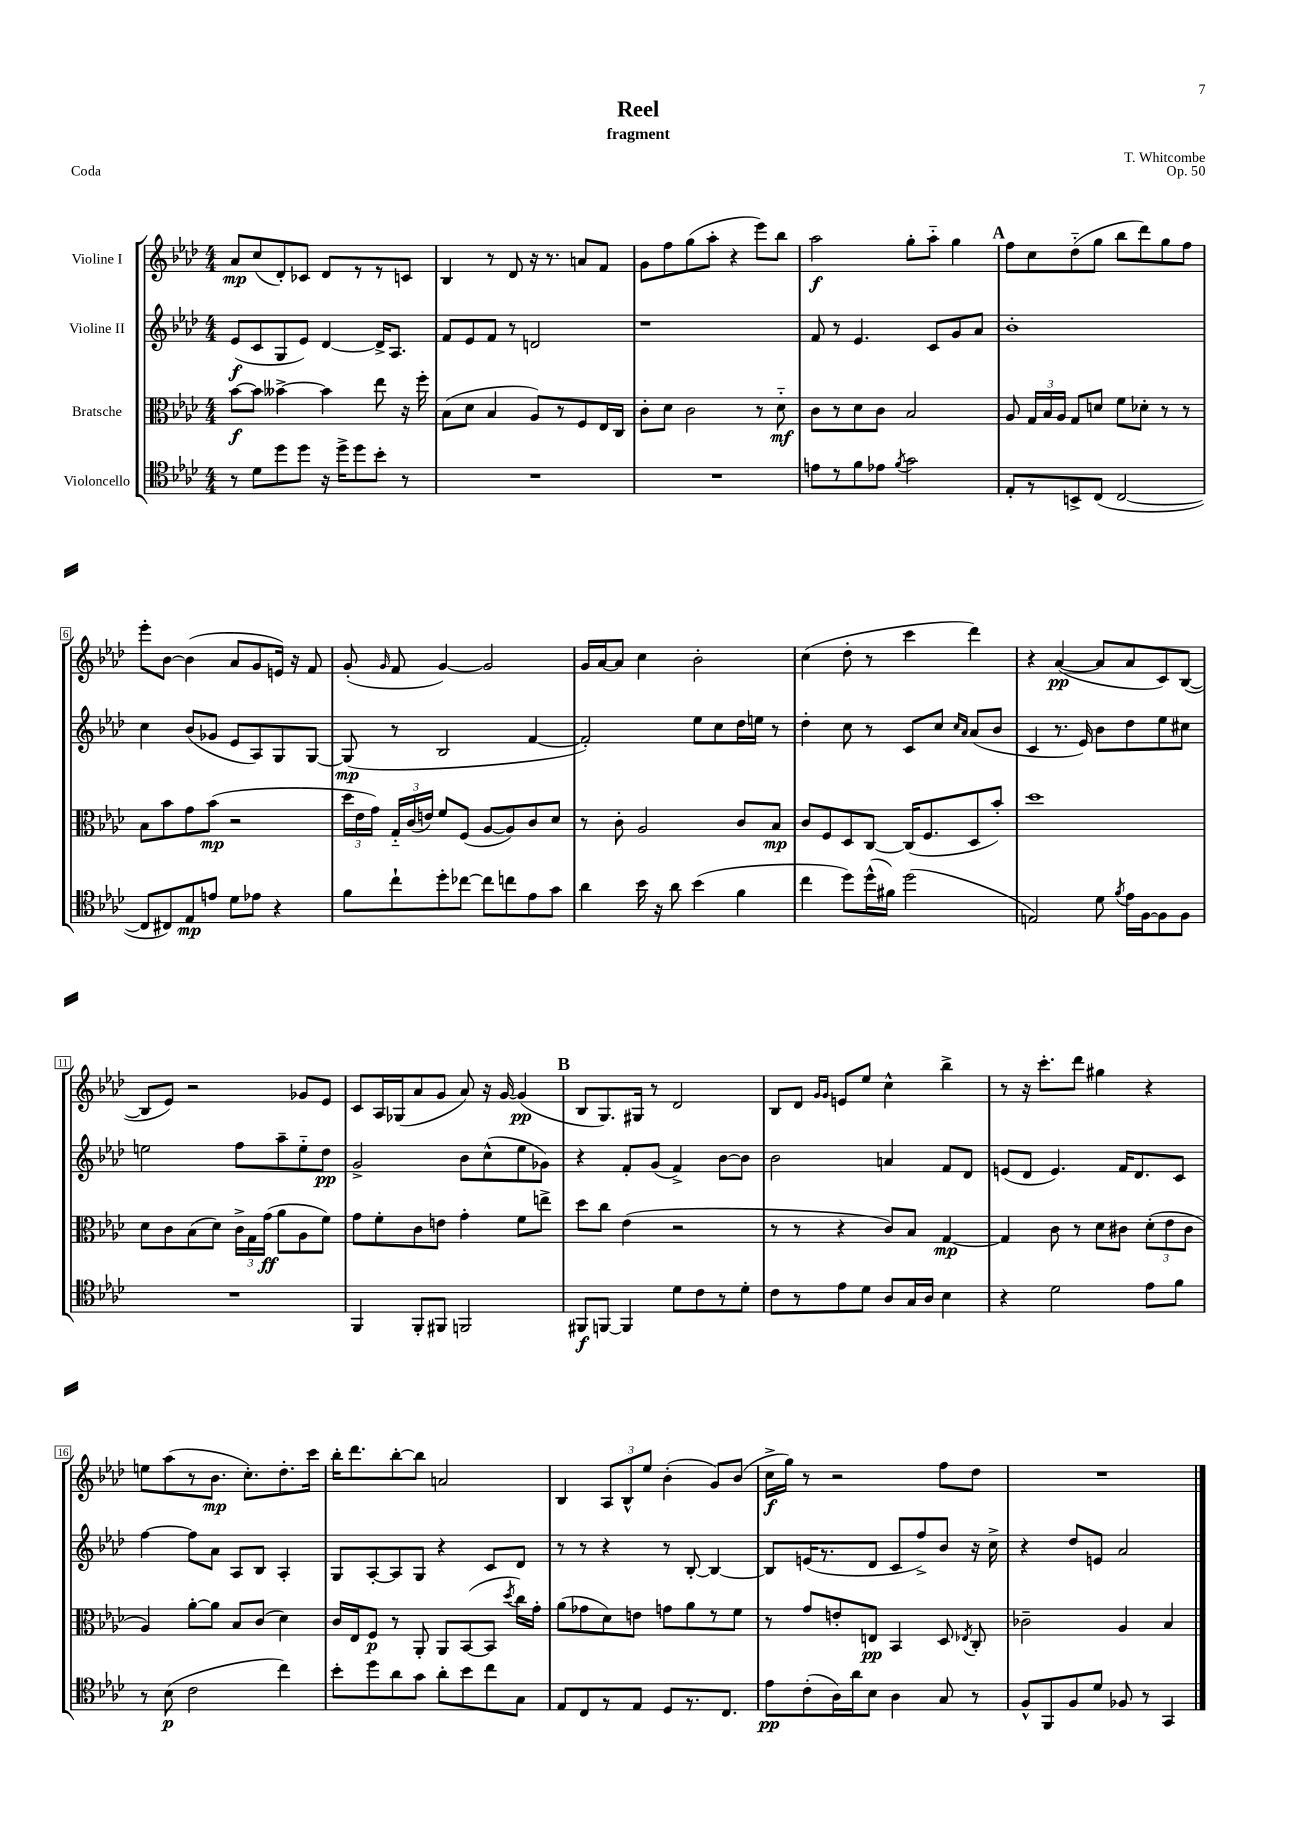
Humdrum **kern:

**kern	**dynam	**kern	**dynam	**kern	**dynam	**kern	**dynam
*part4	*part4	*part3	*part3	*part2	*part2	*part1	*part1
*staff4	*staff4	*staff3	*staff3	*staff2	*staff2	*staff1	*staff1
*I"Violoncello	*	*I"Bratsche	*	*I"Violine II	*	*I"Violine I	*
*clefC4	*	*clefC3	*	*clefG2	*	*clefG2	*
*k[b-e-a-d-]	*	*k[b-e-a-d-]	*	*k[b-e-a-d-]	*	*k[b-e-a-d-]	*
*M4/4	*	*M4/4	*	*M4/4	*	*M4/4	*
=1	=1	=1	=1	=1	=1	=1	=1
8r	.	[8b-\L	f	(8e-/L	f	8a-/L	mp
8d-\L	.	8b-\J]	.	8c/	.	(8cc/	.
8dd-\	.	[4b--X^\	.	8G/	.	8d-'/)	.
8dd-\J	.	.	.	8e-/J)	.	8c-X/J	.
16r	.	4b--\]	.	[4d-/	.	8d-/L	.
16dd-^\KL	.	.	.	.	.	.	.
8dd-\	.	.	.	.	.	8r	.
8b-'\J	.	8ee-\	.	16d-^/KL]	.	8r	.
.	.	.	.	8.A-/J	.	.	.
8r	.	16r	.	.	.	8cn/J	.
.	.	16ff'\	.	.	.	.	.
=2	=2	=2	=2	=2	=2	=2	=2
1r	.	(8B-\L	.	8f/L	.	4B-/	.
.	.	8d-\J	.	8e-/	.	.	.
.	.	4B-/	.	8f/J	.	8r	.
.	.	.	.	8r	.	8d-/	.
.	.	8A-/L)	.	2dn/	.	16r	.
.	.	.	.	.	.	8.r	.
.	.	8r	.	.	.	.	.
.	.	8F/	.	.	.	8an/L	.
.	.	16E-/L	.	.	.	8f/J	.
.	.	16C/JJ	.	.	.	.	.
=3	=3	=3	=3	=3	=3	=3	=3
1r	.	8c'\L	.	1r	.	8g\L	.
.	.	8d-\J	.	.	.	8ff\	.
.	.	2c\	.	.	.	(8gg\	.
.	.	.	.	.	.	8aa-'\J	.
.	.	.	.	.	.	4r	.
.	.	8r	.	.	.	8eee-\L)	.
.	.	8d-\	mf	.	.	8bb-\J	.
=4	=4	=4	=4	=4	=4	=4	=4
8en\L	.	8c\L	.	8f/	.	2aa-\	f
8r	.	8r	.	8r	.	.	.
8f\	.	8d-\	.	4.e-/	.	.	.
8e-X\J	.	8c\J	.	.	.	.	.
8qf/	.	.	.	.	.	.	.
2g\	.	2B-/	.	.	.	8gg'\L	.
.	.	.	.	8c/L	.	8aa-\J	.
.	.	.	.	8g/	.	4gg\	.
.	.	.	.	8a-/J	.	.	.
!!LO:REH:place=s1:t=A
=5	=5	=5	=5	=5	=5	=5	=5
8E-'/L	.	8A-/	.	1b-'	.	8ff\L	.
8r	.	24G/LL	.	.	.	8cc\	.
.	.	24B-/	.	.	.	.	.
.	.	24A-/JJ	.	.	.	.	.
8BBn^/	.	8G/L	.	.	.	(8dd-\	.
(8C/J	.	8dn/J	.	.	.	8gg\J	.
[2C/	.	8f\L	.	.	.	8bb-\L	.
.	.	8d-X'\J	.	.	.	8ddd-\)	.
.	.	8r	.	.	.	8gg\	.
.	.	8r	.	.	.	8ff\J	.
!!LO:LB:g=z
=6	=6	=6	=6	=6	=6	=6	=6
8C/L]	.	8B-\L	.	4cc\	.	8eee-'\L	.
8C#X/)	.	8b-\	.	.	.	[8b-\J	.
8E-/	mp	8g\	.	(8b-/L	.	(4b-\]	.
8en/J	.	(8b-\J	mp	8g-X/J	.	.	.
8d-\L	.	2r	.	8e-/L	.	8a-/L	.
8e-X\J	.	.	.	8A-/)	.	8g/	.
4r	.	.	.	8G/	.	16en/Jk)	.
.	.	.	.	.	.	16r	.
.	.	.	.	[8G/J	.	8f/	.
=7	=7	=7	=7	=7	=7	=7	=7
8f\L	.	24dd-\LL	.	(8G/]	mp	(8g'/	.
.	.	24e-\	.	.	.	.	.
.	.	24g\JJ)	.	.	.	.	.
.	.	.	.	.	.	16qqg/	.
8cc`\	.	24G/LL	.	8r	.	8f/	.
.	.	(24c/	.	.	.	.	.
.	.	24en/JJ)	.	.	.	.	.
8dd-'\	.	8f/L	.	2B-/	.	[4g/)	.
[8cc-X\J	.	(8F/J	.	.	.	.	.
8cc-\L]	.	[8A-/L	.	.	.	2g/]	.
8ccn\	.	8A-/])	.	.	.	.	.
8e-\	.	8c/	.	[4f/	.	.	.
8g\J	.	8d-/J	.	.	.	.	.
=8	=8	=8	=8	=8	=8	=8	=8
4a-\	.	8r	.	2f'/])	.	16g/LL	.
.	.	.	.	.	.	[16a-/J	.
.	.	8c'\	.	.	.	8a-/J]	.
16b-\	.	2A-/	.	.	.	4cc\	.
16r	.	.	.	.	.	.	.
8a-\	.	.	.	.	.	.	.
(4b-\	.	.	.	8ee-\L	.	2b-'\	.
.	.	.	.	8cc\	.	.	.
4f\	.	8c/L	.	16dd-\L	.	.	.
.	.	.	.	16een\JJ	.	.	.
.	.	8B-/J	mp	8r	.	.	.
=9	=9	=9	=9	=9	=9	=9	=9
4cc\	.	8c/L	.	4dd-'\	.	(4cc\	.
.	.	8F/	.	.	.	.	.
8dd-\L)	.	8D-/	.	8cc\	.	8dd-'\	.
(16dd-^^\L	.	[8C/J	.	8r	.	8r	.
16f#X\JJ)	.	.	.	.	.	.	.
(2dd-\	.	(16C/KL]	.	8c/L	.	4ccc\	.
.	.	8.F/	.	.	.	.	.
.	.	.	.	8cc/J	.	.	.
.	.	.	.	16qqcc/LL	.	.	.
.	.	.	.	16qqa-/JJ	.	.	.
.	.	8D-/	.	(8a-/L	.	4ddd-\)	.
.	.	8b-'/J)	.	8b-/J	.	.	.
=10	=10	=10	=10	=10	=10	=10	=10
2En/)	.	1dd-	.	4c/	.	4r	.
.	.	.	.	8.r	.	([4a-/	pp
.	.	.	.	16e-/)	.	.	.
8d-\	.	.	.	8b-\L	.	8a-/L]	.
8qf/	.	.	.	.	.	.	.
16e-\LL	.	.	.	8dd-\	.	8a-/	.
[16F\J	.	.	.	.	.	.	.
8F\]	.	.	.	8ee-\	.	8c/)	.
8F\J	.	.	.	8cc#X\J	.	([8B-/J	.
!!LO:LB:g=z
=11	=11	=11	=11	=11	=11	=11	=11
1r	.	8d-\L	.	2een\	.	8B-/L]	.
.	.	8c\	.	.	.	8e-/J)	.
.	.	(8B-\	.	.	.	2r	.
.	.	8d-\J)	.	.	.	.	.
.	.	24c^\LL	.	8ff\L	.	.	.
.	.	24G\	.	.	.	.	.
.	.	(24g\JJ	ff	.	.	.	.
.	.	8a-\L	.	8aa-~\	.	.	.
.	.	8A-\	.	8ee\	.	8g-X/L	.
.	.	8f\J)	.	8dd-\J	pp	8e-/J	.
=12	=12	=12	=12	=12	=12	=12	=12
4FF/	.	8g\L	.	2g^/	.	8c/L	.
.	.	8f'\	.	.	.	16A-/L	.
.	.	.	.	.	.	(16G-X/J	.
8FF'/L	.	8c\	.	.	.	8a-/	.
8FF#X/J	.	8en\J	.	.	.	8g/J	.
2FFn/	.	4g'\	.	8b-\L	.	8a-/)	.
.	.	.	.	(8cc^^\	.	16r	.
.	.	.	.	.	.	[16g/	.
.	.	8f\L	.	8ee-\	.	(4g/]	pp
.	.	8een^\J	.	8g-X\J)	.	.	.
!!LO:REH:place=s1:t=B
=13	=13	=13	=13	=13	=13	=13	=13
8FF#X/L	f	8dd-\L	.	4r	.	8B-/L	.
[8FFn/J	.	8cc\J	.	.	.	8.G/)	.
4FF/]	.	(4e-\	.	8f'/L	.	.	.
.	.	.	.	.	.	16G#X/Jk	.
.	.	.	.	(8g/J	.	8r	.
8d-\L	.	2r	.	4f^/)	.	2d-/	.
8c\	.	.	.	.	.	.	.
8r	.	.	.	[8b-\L	.	.	.
8d-'\J	.	.	.	8b-\J]	.	.	.
=14	=14	=14	=14	=14	=14	=14	=14
8c\L	.	8r	.	2b-\	.	8B-/L	.
8r	.	8r	.	.	.	8d-/J	.
.	.	.	.	.	.	16qqg/LL	.
.	.	.	.	.	.	16qqg/JJ	.
8e-\	.	4r	.	.	.	8en/L	.
8d-\J	.	.	.	.	.	8ee-/J	.
8A-/L	.	8c/L)	.	4an/	.	4cc^^\	.
16G/L	.	8B-/J	.	.	.	.	.
16A-/JJ	.	.	.	.	.	.	.
4B-\	.	[4G/	mp	8f/L	.	4bb-^\	.
.	.	.	.	8d-/J	.	.	.
=15	=15	=15	=15	=15	=15	=15	=15
4r	.	4G/]	.	(8en/L	.	8r	.
.	.	.	.	8d-/J	.	16r	.
.	.	.	.	.	.	8.ccc'\L	.
2d-\	.	8c\	.	4.e/)	.	.	.
.	.	8r	.	.	.	8ddd-\J	.
.	.	8d-\L	.	.	.	4gg#X\	.
.	.	8c#X\J	.	16f/KL	.	.	.
.	.	.	.	8.d-/	.	.	.
8e-\L	.	(12d-'\L	.	.	.	4r	.
.	.	12e-\	.	.	.	.	.
8f\J	.	.	.	8c/J	.	.	.
.	.	12c#\J	.	.	.	.	.
!!LO:LB:g=z
=16	=16	=16	=16	=16	=16	=16	=16
8r	.	4A-/)	.	[4ff\	.	8een\L	.
(8B-\	p	.	.	.	.	(8aa-\	.
2c\	.	[8a-'\L	.	8ff\L]	.	8r	.
.	.	8a-\J]	.	8a-\J	.	8.b-\J	mp
.	.	8B-/L	.	8A-/L	.	.	.
.	.	.	.	.	.	8.cc'\L)	.
.	.	(8c/J	.	8B-/J	.	.	.
4cc\)	.	4d-\)	.	4A-'/	.	8.dd-'\	.
.	.	.	.	.	.	16ccc\Jk	.
=17	=17	=17	=17	=17	=17	=17	=17
8b-'\L	.	16c/LL	.	8G/L	.	16bb-'\KL	.
.	.	16E-/J	.	.	.	8.ddd-\	.
8dd-\	.	8F/J	p	[8A-'/	.	.	.
8a-\	.	8r	.	8A-/]	.	[8bb-'\	.
8g\J	.	8AA-'/	.	8G/J	.	8bb-\J]	.
8a-'\L	.	8AA-/L	.	4r	.	2an/	.
8b-\	.	([8BB-/	.	.	.	.	.
8cc\	.	8BB-/J]	.	8c/L	.	.	.
.	.	8qdd-/	.	.	.	.	.
8G\J	.	16cc\LL)	.	8d-/J	.	.	.
.	.	16g'\JJ	.	.	.	.	.
=18	=18	=18	=18	=18	=18	=18	=18
8E-/L	.	(8a-\L	.	8r	.	4B-/	.
8C/	.	8g-X\	.	8r	.	.	.
8r	.	8d-\)	.	4r	.	12A-/L	.
.	.	.	.	.	.	12B-^^/	.
8E-/J	.	8en\J	.	.	.	.	.
.	.	.	.	.	.	12ee-/J	.
8D-/L	.	8gn\L	.	8r	.	(4b-'\	.
8.r	.	8a-\	.	[8B-'/	.	.	.
.	.	8r	.	4B-/_	.	8g/L)	.
8.C/J	.	.	.	.	.	.	.
.	.	8f\J	.	.	.	(8b-/J	.
=19	=19	=19	=19	=19	=19	=19	=19
8e-\L	pp	8r	.	8B-/L]	.	16cc^\LL	f
.	.	.	.	.	.	16gg\JJ)	.
(8c'\	.	8g/L	.	(16en/K	.	8r	.
.	.	.	.	8.r	.	.	.
16A-\L)	.	8en'/	.	.	.	2r	.
16a-\J	.	.	.	.	.	.	.
8B-\J	.	8En/J	pp	8d-/J	.	.	.
4A-\	.	4BB-/	.	8c/L	.	.	.
.	.	.	.	8ff^/)	.	.	.
8G/	.	8D-/	.	8b-/J	.	8ff\L	.
.	.	8qE-X/	.	.	.	.	.
8r	.	8C'/	.	16r	.	8dd-\J	.
.	.	.	.	16cc^\	.	.	.
=20	=20	=20	=20	=20	=20	=20	=20
8F^^/L	.	2c-X~\	.	4r	.	1r	.
8FF/	.	.	.	.	.	.	.
8F/	.	.	.	8dd-/L	.	.	.
8d-/J	.	.	.	8en/J	.	.	.
8F-X/	.	4A-/	.	2a-/	.	.	.
8r	.	.	.	.	.	.	.
4GG/	.	4B-/	.	.	.	.	.
==	==	==	==	==	==	==	==
*-	*-	*-	*-	*-	*-	*-	*-
